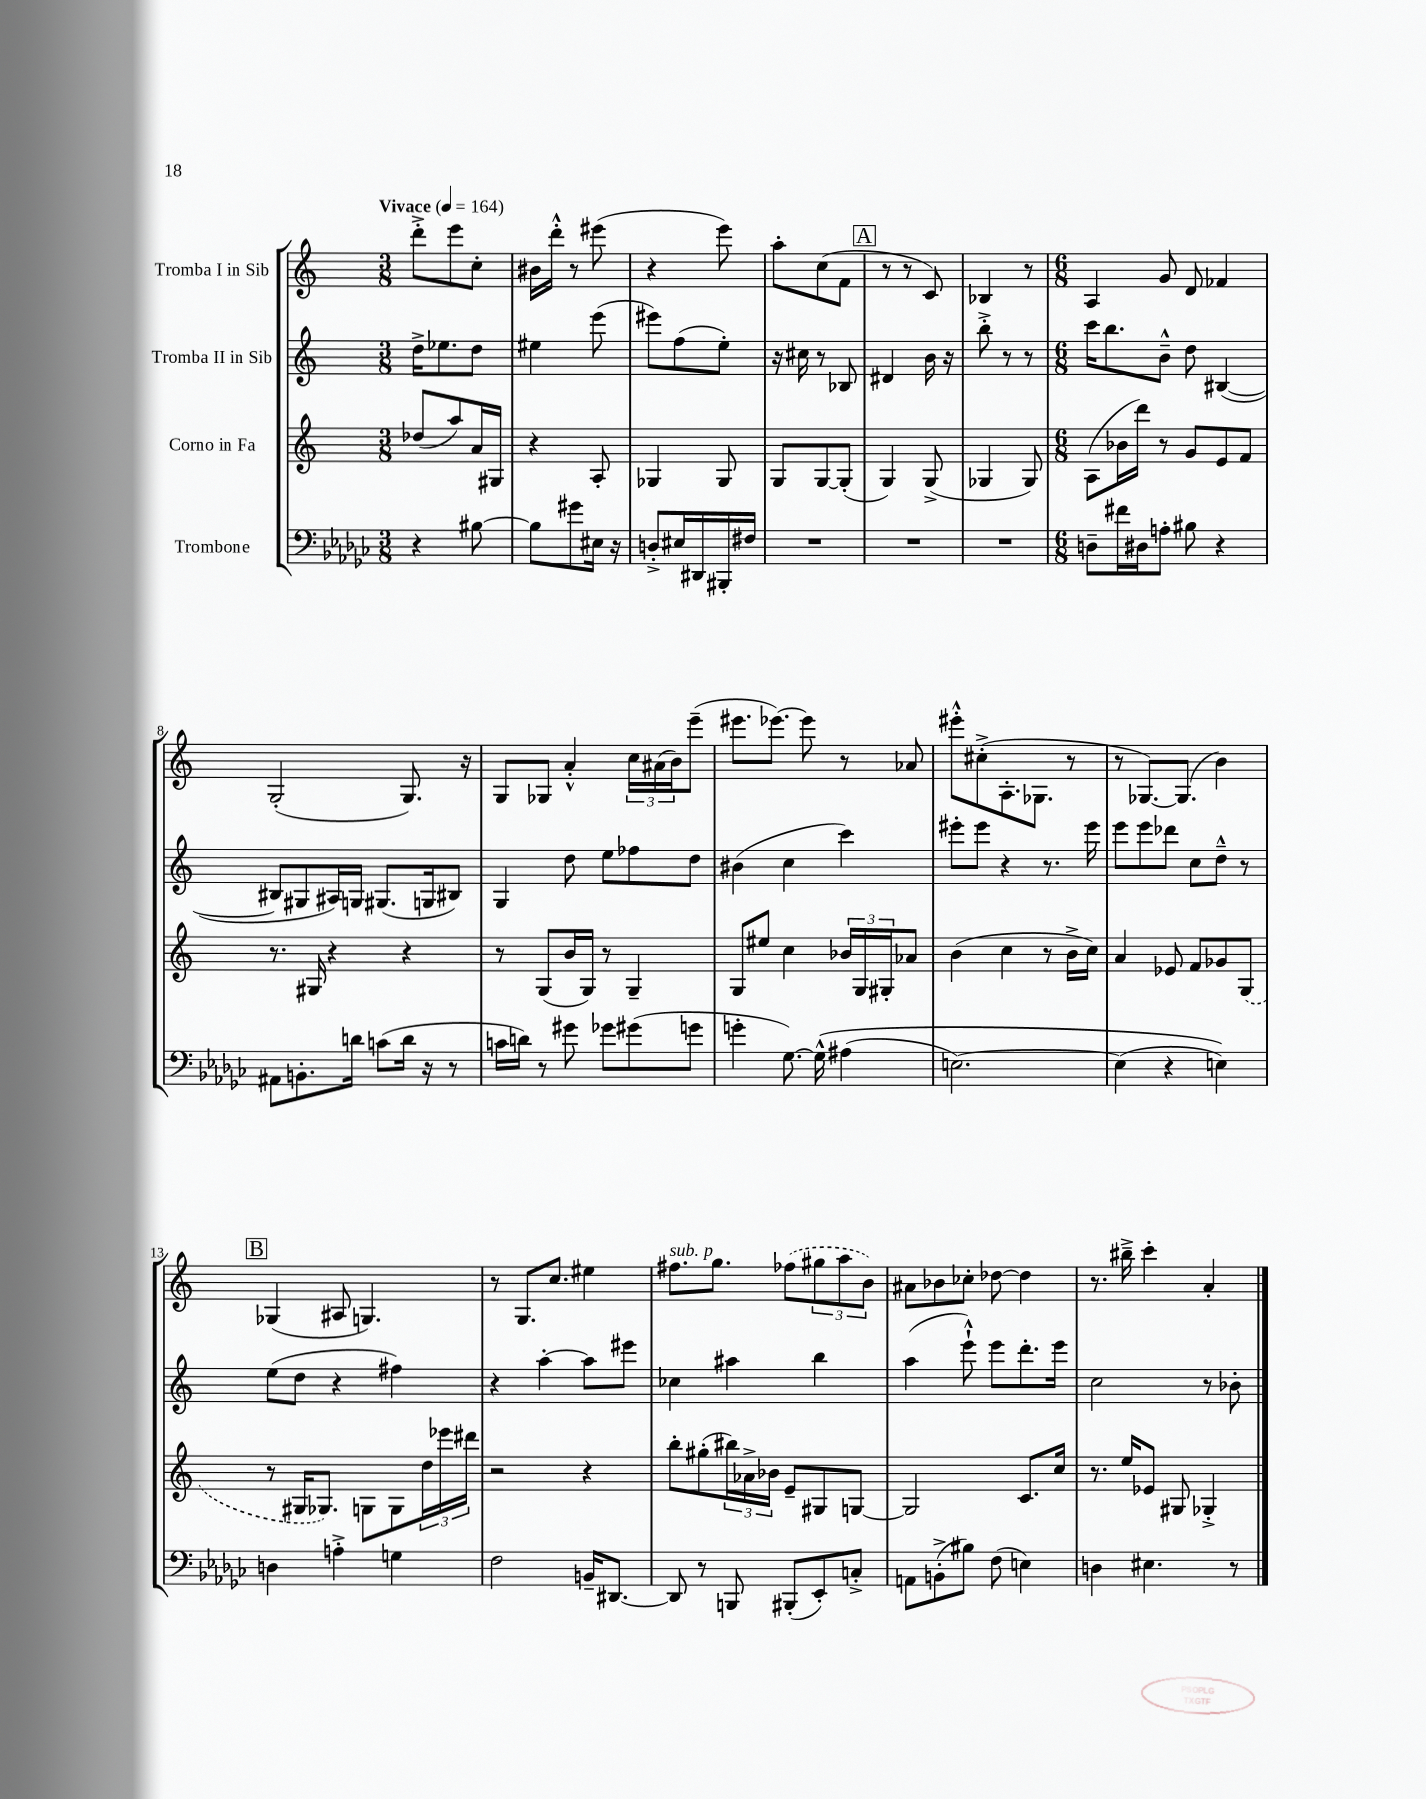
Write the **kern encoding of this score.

**kern	**kern	**kern	**kern
*part4	*part3	*part2	*part1
*staff4	*staff3	*staff2	*staff1
*I"Trombone	*I"Corno in Fa	*I"Tromba II in Sib	*I"Tromba I in Sib
*clefF4	*clefG2	*clefG2	*clefG2
*k[b-e-a-d-g-c-]	*k[]	*k[]	*k[]
*M3/8	*M3/8	*M3/8	*M3/8
*MM164	*MM164	*MM164	*MM164
=1	=1	=1	=1
!	!	!	!LO:TX:a:B:t=Vivace
4r	(8dd-X/L	16dd^\KL	8ddd'^\L
.	.	8.ee-X\	.
.	8aa/)	.	8eee\
[8B#X\	16a/L	8dd\J	8cc'\J
.	16G#X/JJ	.	.
=2	=2	=2	=2
8B#\L]	4r	4ee#X\	16b#X\LL
.	.	.	16ddd'^^\JJ
8g#X\	.	.	8r
16E#X\Jk	8A'/	(8eee\	(8eee#X\
16r	.	.	.
=3	=3	=3	=3
8Dn'^/L	4G-X/	8eee#X\L)	4r
16E#X/L	.	(8ff\	.
16DD#X/	.	.	.
16BBB#X'/	8G-/	8ee'\J)	8eee\)
16F#X/JJ	.	.	.
=4	=4	=4	=4
4.r	8G/L	16r	8aa'\L
.	.	16cc#X\	.
.	[8G/	8r	(8cc\
.	(8G'/J]	8B-X/	8f\J
!!LO:REH:place=s1:t=A
=5	=5	=5	=5
4.r	4G/)	4d#X/	8r
.	.	.	8r
.	(8G^/	16b\	8c/)
.	.	16r	.
=6	=6	=6	=6
4.r	4G-X/	8bb'^\	4B-X/
.	.	8r	.
.	8G-/)	8r	8r
=7	=7	=7	=7
*M6/8	*M6/8	*M6/8	*M6/8
8Dn~\L	(8A\L	16ccc\KL	4A/
.	.	8.bb\	.
16f#X\L	16b-X\L	.	.
16D#X\J	16ddd\JJ)	.	.
8An'\J	8r	8b~^^\J	8g/
8B#X\	8g/L	8dd\	8d/
4r	8e/	([4B#X/	4f-X/
.	8f/J	.	.
!!LO:LB:g=z
=8	=8	=8	=8
8AA#X\L	8.r	8B#X/L]	(2G'/
8.BBn'\	.	8G#X/	.
.	16G#X/	.	.
.	4r	16A#X/L)	.
16dn\Jk	.	16Gn/JJ	.
(8cn\L	.	(8.G#X/L	.
16d\Jk	4r	.	8.G/)
16r	.	16Gn/k	.
8r	.	8B#X/J)	.
.	.	.	16r
=9	=9	=9	=9
16cn\LL	8r	4G/	8G/L
16dn\JJ)	.	.	.
8r	(8G/L	.	8G-X/J
8g#X\	16b/L	8dd\	4a'^^/
.	16G/JJ)	.	.
8g-X\L	8r	8ee\L	.
(8g#X\	4G~/	8ff-X\	24cc\LL
.	.	.	(24a#X\
.	.	.	24b\J)
8gn\J	.	8dd\J	(8eee~\J
=10	=10	=10	=10
4gn'\	8G/L	(4b#X\	8.eee#X\L
.	8ee#X/J	.	.
.	.	.	[8.eee-X\J)
[8.G-\)	4cc\	4cc\	.
.	.	.	8eee-\]
(16G-^^\]	.	.	.
(4A#X\	24b-X/LL	4ccc\)	8r
.	24G/	.	.
.	24G#X'/J	.	.
.	8a-X/J	.	8a-X/
=11	=11	=11	=11
[2.En\)	(4b\	8eee#X'\L	8eee#X'^^\L
.	.	8eee#\J	(8cc#X'^\
.	4cc\	4r	8.A'\
.	.	.	8.G-X\J
.	8r	8.r	.
.	16b^\LL	.	8r
.	16cc\JJ)	16eee#\	.
=12	=12	=12	=12
(4E\]	4a/	8eee\L	8r
.	.	8eee\	[8.G-X/L)
4r	8e-X/	8ddd-X\J	.
.	.	.	(8.G-/J]
.	8f/L	8cc\L	.
4En\))	8g-X/	8dd~^^\J	4b\)
.	(8G/J	8r	.
!!LO:LB:g=z
!!LO:REH:place=s1:t=B
=13	=13	=13	=13
4Dn\	8r	(8ee\L	(4G-X/
.	16G#X/KL	8dd\J	.
.	8.G-X/J)	.	.
4An'^\	.	4r	8A#X/
.	8Gn\L	.	4.Gn/)
4Gn\	8G\	4ff#X\)	.
.	24dd\L	.	.
.	24eee-X\	.	.
.	24ddd#X\JJ	.	.
=14	=14	=14	=14
2F\	2r	4r	8r
.	.	.	8.G/L
.	.	[4aa'\	.
.	.	.	8.cc/J
16BBn~/KL	4r	8aa\L]	4ee#X\
[8.DD#X/J	.	.	.
.	.	8eee#X\J	.
=15	=15	=15	=15
!	!	!	!LO:TX:a:i:t=sub. p
8DD#/]	8bb'\L	4cc-X\	8.ff#X\L
8r	(8gg#X'\	.	.
.	.	.	8.gg\J
8BBBn/	24bb#X\L)	4aa#X\	.
.	24a-X^\	.	.
.	24b-X\JJ	.	.
(8BBB#X'/L	8e~/L	.	(8ff-X\L
8EE-'/)	8G#X/	4bb\	12gg#X\
.	.	.	12aa\
8Cn'^/J	[8Gn/J	.	.
.	.	.	12b\J)
=16	=16	=16	=16
8AAn\L	2G/]	(4aa\	8a#X\L
(8BBn'^\	.	.	8b-X\
8B#X\J)	.	8eee`^^\)	8cc-X'\J
(8F\	.	8eee\L	[8dd-X\
4En\)	8.c/L	8.ddd'\	4dd-\]
.	16cc/Jk	16eee\Jk	.
=17	=17	=17	=17
4Dn\	8.r	2cc\	8.r
.	16ee/KL	.	16bb#X~^\
4.E#X\	8e-X/J	.	4ccc'\
.	8G#X/	.	.
.	4G-X'^/	8r	4a'/
8r	.	8b-X'\	.
==	==	==	==
*-	*-	*-	*-
